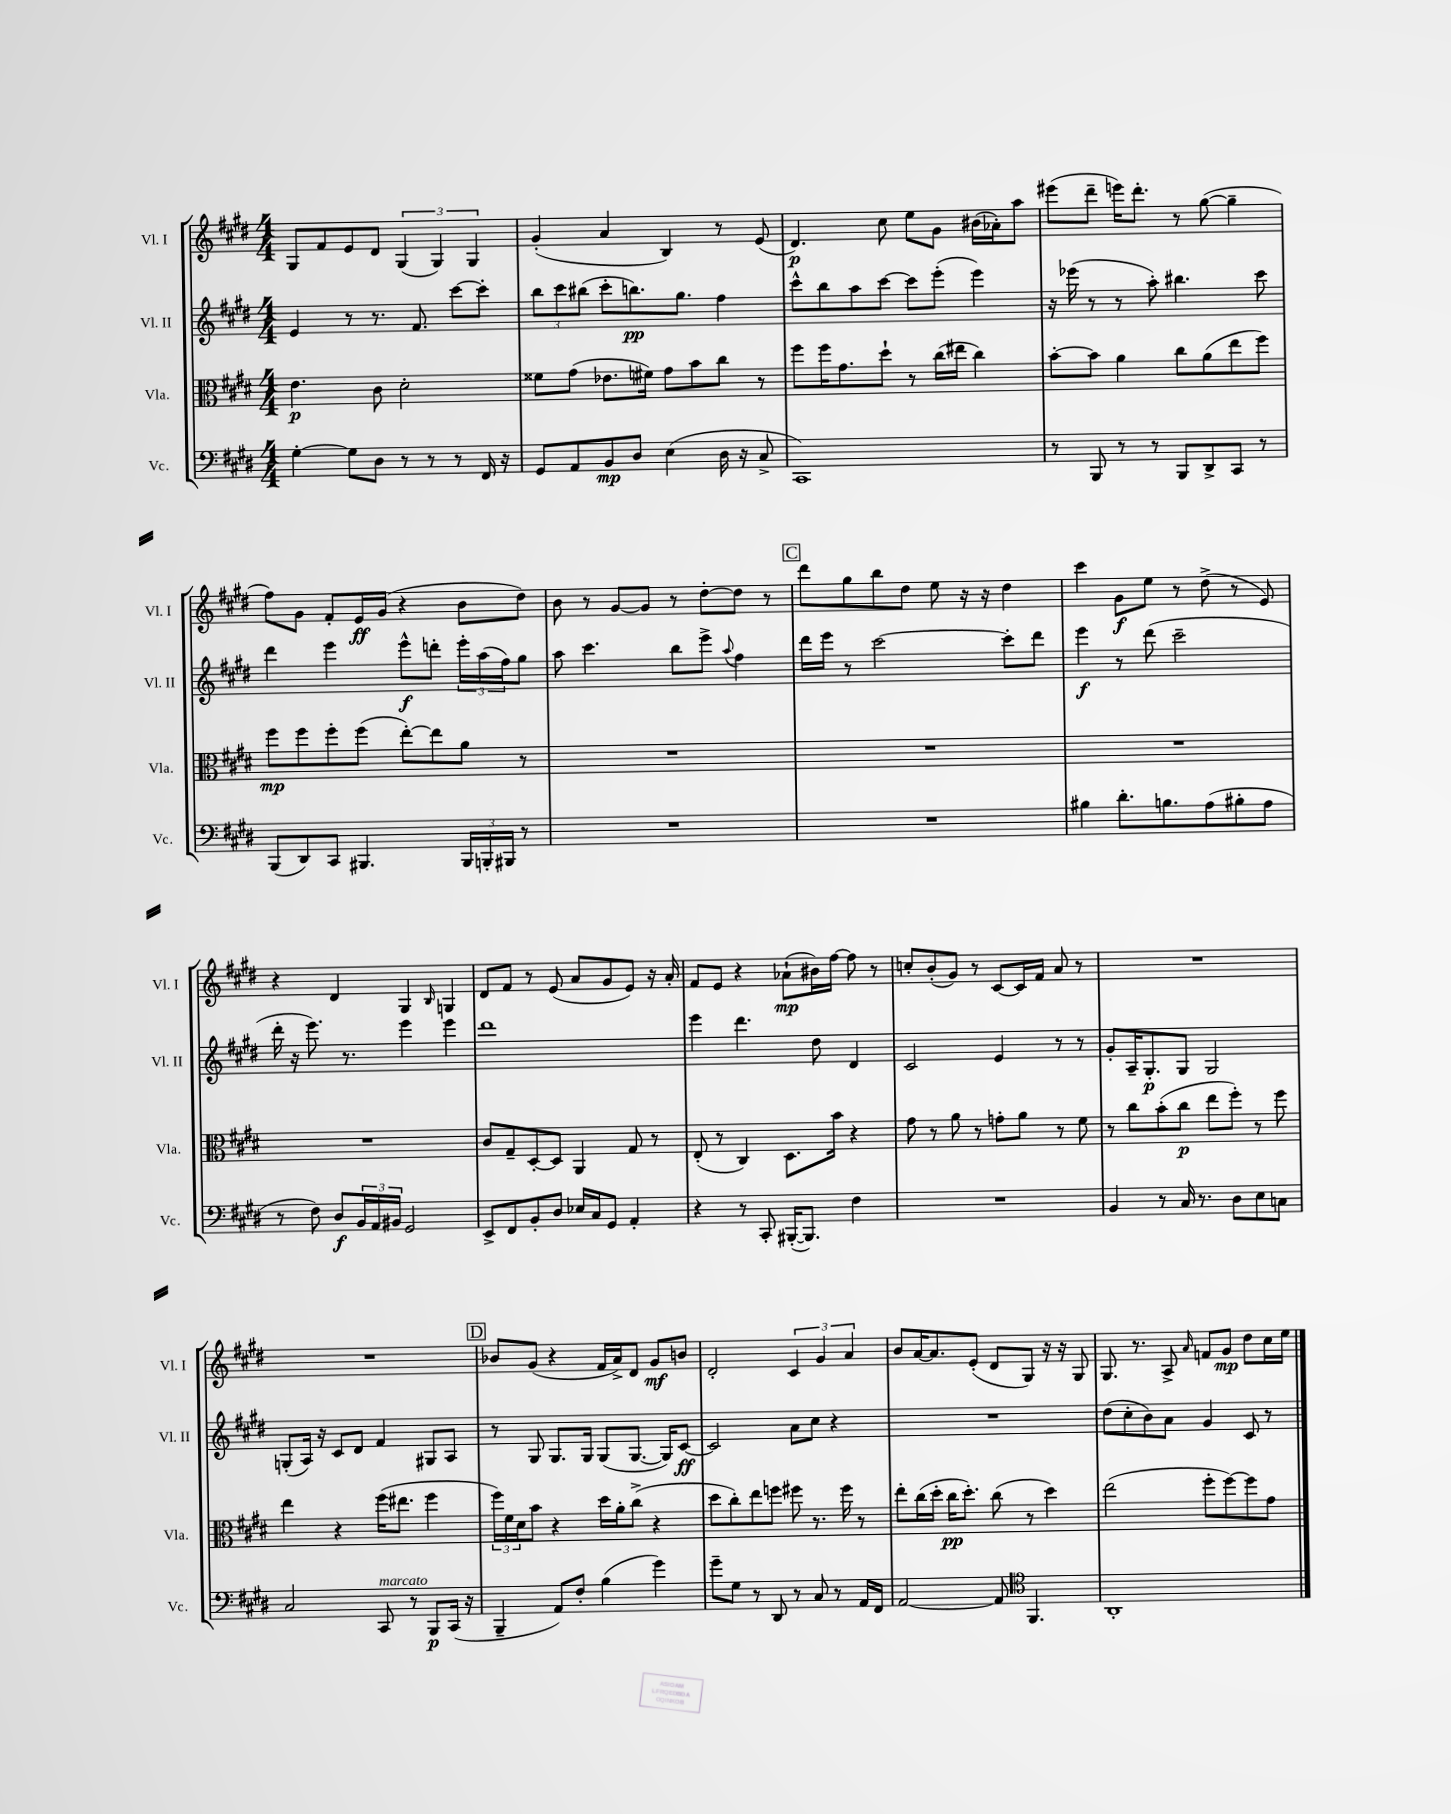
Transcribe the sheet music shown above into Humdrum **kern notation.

**kern	**kern	**kern	**kern
*staff4	*staff3	*staff2	*staff1
*clefF4	*clefC3	*clefG2	*clefG2
*k[f#c#g#d#]	*k[f#c#g#d#]	*k[f#c#g#d#]	*k[f#c#g#d#]
*M4/4	*M4/4	*M4/4	*M4/4
[4G#'	4.e	4e	8G#
.	.	.	8f#
8G#]	.	8r	8e
8D#	8c#	8.r	8d#
8r	2d#'	.	(6G#
.	.	8.f#	.
8r	.	.	.
.	.	.	6G#)
8r	.	[8ccc#	.
.	.	.	6G#
16FF#	.	8ccc#']	.
16r	.	.	.
=	=	=	=
8GG#	8f##	12bb	(4g#'
.	.	12ccc#	.
8AA	(8g#	.	.
.	.	(12bb#	.
8BB	8.e-	8ccc#'	4a
8D#	.	8.bb)	.
.	16f#)	.	.
(4E	8g#	.	4B)
.	.	8.gg#	.
.	8b	.	.
16D#	8cc#	4ff#	8r
16r	.	.	.
8C#^	8r	.	(8e
=	=	=	=
1CC#)	8ff#	8ccc#^^	4.d#)
.	16ff#	8bb	.
.	8.g#	.	.
.	.	8aa	.
.	8dd#`	[8ccc#	8cc#
.	8r	8ccc#]	8ee
.	(16cc#	(8eee'	8g#
.	16ee#	.	.
.	4cc#)	4eee)	(16b#
.	.	.	16a-')
.	.	.	8aa
=	=	=	=
8r	[8b'	16r	(8eee#
.	.	(16eee-	.
8BBB	8b]	8r	8ddd#~
8r	4a	8r	16eee)
.	.	.	8.ddd#'
8r	.	8aa')	.
8BBB	8cc#	4.bb#	8r
8DD#^	(8a	.	([8gg#
8CC#	8ee	.	4gg#~]
8r	8ff#)	8ccc#	.
=	=	=	=
(8BBB	8ff#	4ddd#	8ff#)
8DD#)	8ff#	.	8g#
8CC#	8ff#'	4eee	8f#'
4.BBB#	(8ff#	.	16e
.	.	.	(16g#
.	[8ee')	8eee^^	4r
.	8ee]	8ddd'	.
24BBB#	8a	24eee'	8b
24BBB'	.	(24aa	.
24BBB#	.	24ff#)	.
8r	8r	8gg#	8dd#)
=	=	=	=
1r	1r	8aa	8b
.	.	4.ccc#	8r
.	.	.	[8g#
.	.	.	8g#]
.	.	8bb	8r
.	.	8eee^	[8dd#'
.	.	8qqaa	.
.	.	4ff#	8dd#]
.	.	.	8r
=	=	=	=
1r	1r	16ddd#	8ddd#
.	.	16eee	.
.	.	8r	8gg#
.	.	[2ccc#	8bb
.	.	.	8dd#
.	.	.	8ee
.	.	.	16r
.	.	.	16r
.	.	8ccc#']	4dd#
.	.	8ddd#	.
=	=	=	=
4B#	1r	4eee	4ccc#
8.d#'	.	8r	8g#
.	.	(8ddd#	8ee
8.B	.	.	.
.	.	2ccc#~	8r
(8A	.	.	(8dd#^
8B#'	.	.	8r
8A	.	.	8e)
=	=	=	=
8r	1r	16ddd#'	4r
.	.	16r	.
8F#)	.	8.eee)	.
8D#	.	.	4d#
.	.	8.r	.
24BB	.	.	.
24AA	.	.	.
24BB#	.	.	.
2GG#	.	4eee	4G#
.	.	.	16qqB
.	.	4eee	4G
=	=	=	=
8EE^	8c#	1ddd#	8d#
8FF#	8G#~	.	8f#
8BB'	[8D#'	.	8r
8D#	8D#]	.	(8e
16E-	4AA	.	8a
16C#	.	.	.
8GG#	.	.	8g#
4AA'	8G#	.	8e)
.	8r	.	16r
.	.	.	16a'
=	=	=	=
4r	(8E'	4eee	8f#
.	8r	.	8e
8r	4C#)	4.ddd#	4r
8CC#'	.	.	.
([16BBB#'	8.D#	.	(8a-`
8.BBB#])	.	.	.
.	.	8dd#	16b#)
.	16b	.	[16ff#
4F#	4r	4d#	8ff#]
.	.	.	8r
=	=	=	=
1r	8g#	2c#	8cc'
.	8r	.	(8b'
.	8a	.	8g#)
.	8r	.	8r
.	8g'	4e	[8c#
.	8a	.	16c#]
.	.	.	16f#
.	8r	8r	8a
.	8f#	8r	8r
=	=	=	=
4BB	8r	8g#'	1r
.	8cc#	16A~	.
.	.	8.G#'	.
8r	(8b'	.	.
16C#	8cc#	8G#	.
8.r	.	.	.
.	8ee	2G#	.
8D#	8ff#')	.	.
8E	8r	.	.
8C	8ff#	.	.
=	=	=	=
2C#	4ee	(8G'	1r
.	.	16A)	.
.	.	16r	.
.	4r	8c#	.
.	.	8d#	.
8CC#	(16ff#	4f#	.
.	8.ee#	.	.
8r	.	.	.
8BBB	4ff#	8G#	.
(16CC#	.	8A	.
16r	.	.	.
=	=	=	=
4BBB~	24ff#)	8r	8b-
.	24f#	.	.
.	24d#	.	.
.	8b	8G#	(8g#
8AA)	4r	8.G#	4r
8F#'	.	.	.
.	.	16G#	.
(4B	16dd#	(8G#	16f#
.	16a'	.	16a^)
.	(8cc#^	[8.G#	8d#
4g#)	4r	.	8g#
.	.	16G#])	.
.	.	[8c#	8b
=	=	=	=
8g#~	8dd#	2c#]	2d#'
8G#	8cc#')	.	.
8r	8ee	.	.
8DD#	8ff	.	.
8r	8ff#	8a	6c#
8C#	8.r	8cc#	.
.	.	.	6g#
8r	.	4r	.
.	16ff#	.	.
.	.	.	6a
16AA	8r	.	.
16FF#	.	.	.
=	=	=	=
[2AA	8ee'	1r	8b
.	(16cc#	.	[16a
.	16dd#'	.	8.a]
.	16cc#	.	.
.	8.dd#')	.	.
.	.	.	(8e'
8AA]	(8cc#	.	8d#
*clefC4	*	*	*
4.FF#	8r	.	8G#)
.	4dd#)	.	16r
.	.	.	16r
.	.	.	8G#
=	=	=	=
1AA'	(2ee	(8dd#	8.G#
.	.	8cc#'	.
.	.	.	8.r
.	.	8b)	.
.	.	8a	8A^
.	.	.	16qqa
.	8ff#'	4g#	8f
.	[8ff#)	.	8g#
.	8ff#]	8c#	8dd#
.	8g#	8r	16cc#
.	.	.	16ee
==	==	==	==
*-	*-	*-	*-
